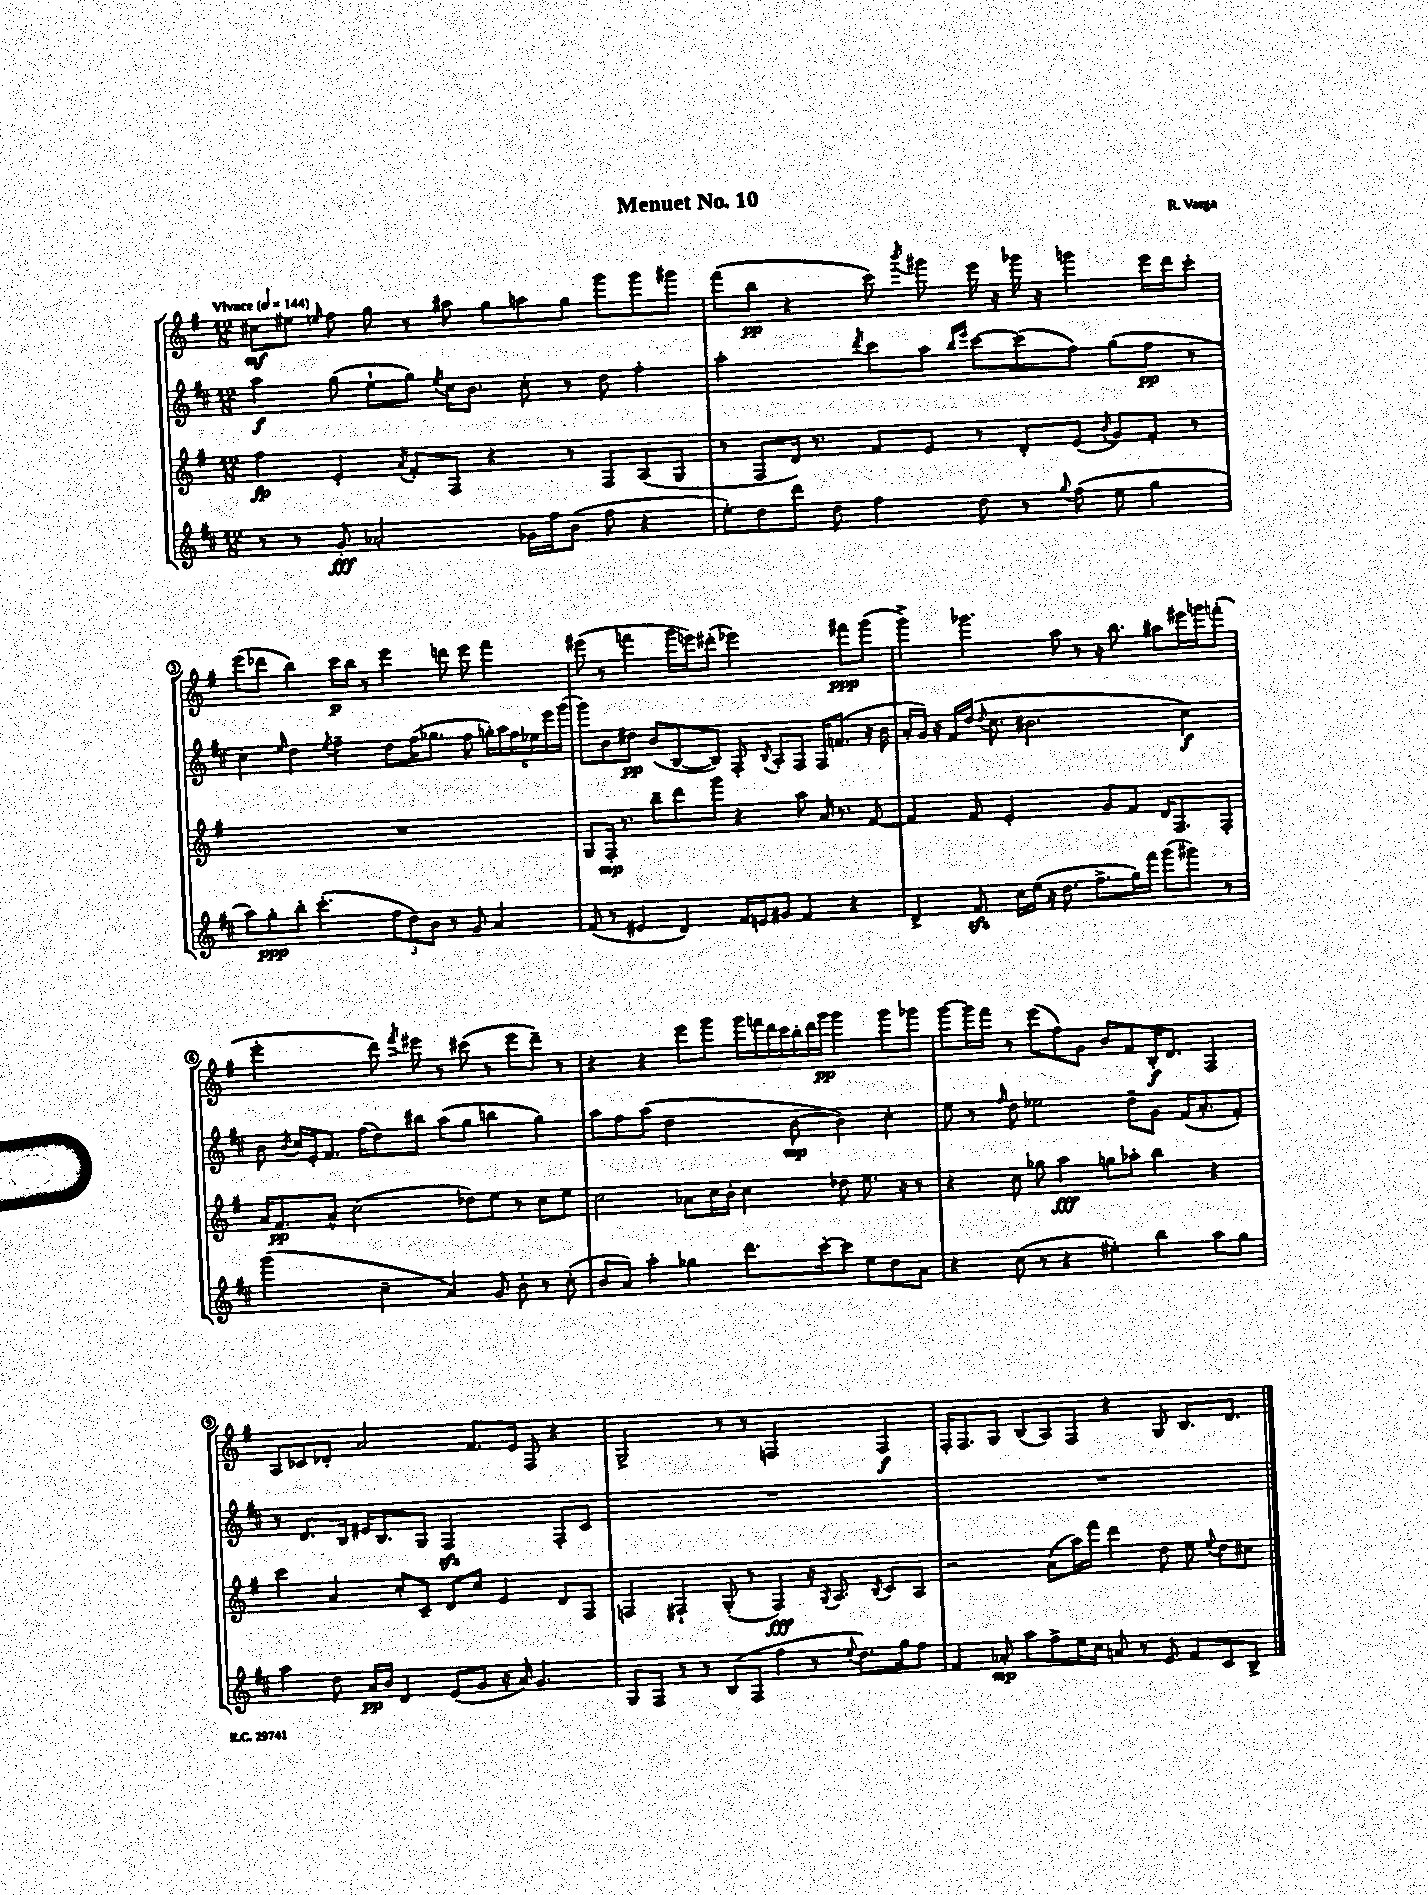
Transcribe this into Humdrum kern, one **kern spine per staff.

**kern	**kern	**kern	**kern
*staff4	*staff3	*staff2	*staff1
*clefG2	*clefG2	*clefG2	*clefG2
*k[f#c#]	*k[f#]	*k[f#c#]	*k[f#]
*M12/8	*M12/8	*M12/8	*M12/8
*MM144	*MM144	*MM144	*MM144
8r	4ff#\	4aa\	8cc#\L
8r	.	.	8ee#\J
.	.	.	16qqee/
8g'/	4e'/	(8gg\	8ff#\
2a-'/	.	8ee`\L	8gg\
.	8qa/	.	.
.	8f#'/L	8gg\J)	8r
.	.	8qee/	.
.	8F#/J	16cc#\LK	8aa#\
.	.	8.b\J	.
.	4r	.	8gg\L
16g-\LL	.	8cc#'\	8aa\
16ff#\J	.	.	.
(8b\J	8r	8r	8gg\J
8ff#\	8F#/L	8dd\	8ggg\L
4r	(8A/	4ff#'\	8ggg\
.	8G/J	.	8ggg#\J
=	=	=	=
8ee'\L)	8r	2aa'\	(8fff#\L
8dd\	8F#/L	.	8bb\J
8ddd\J	16d/Jk)	.	4r
.	8.r	.	.
8dd\	.	.	.
.	.	8qddd/	.
4ff#\	8f#/L	8ccc#\L	8ccc\)
.	.	.	8qbbb/
.	8e/J	8aa\J	8ggg#\
.	.	16qqbb/LL	.
.	.	16qqeee/JJ	.
8dd\	8r	[8ccc#\L	16eee\
.	.	.	16r
8r	8d'/L	(8ccc#\]	16ggg-\
.	.	.	16r
8qqgg/	.	.	.
(8ff#\	(8e/J	8ff#\J)	4ggg\
.	8qqb/	.	.
8ee\	8g/L)	(8gg\L	.
4gg\	8f#'/J	8ff#\J	16eee\LL
.	.	.	16ddd\J
.	8r	8r	8ccc'\J
=	=	=	=
8aa\L)	1.r	4cc#\)	(8eee\L
8gg'\	.	.	8ddd-\J
.	.	16qqee/	.
8bb'\J	.	4dd\	4bb\)
(4.ccc#'\	.	.	.
.	.	8qee/	.
.	.	4ff#~\	16ccc\LL
.	.	.	16bb\JJ
.	.	.	8r
12ff#\L	.	8dd\L	4eee\
12dd\)	.	.	.
.	.	(16ff#\K	.
12b\J	.	.	.
.	.	8.gg-\J	.
8r	.	.	8ddd\
8g/	.	8ff#\	8eee\
4a/	.	24gg'\LL)	4fff#\
.	.	24aa\	.
.	.	24ff#\	.
.	.	24ee-\	.
.	.	24eee\	.
.	.	(24ggg\JJ	.
=	=	=	=
(8f#/	8G/L	8ggg\L)	(8eee#\
8r	16F#'/Jk	8b\	8r
.	8.r	.	.
4e#/	.	8dd#\J	4fff\
.	8bb~\L	(8b/L	.
4d/)	8ddd\	[8B/	16ggg\LL
.	.	.	16eee\J)
.	8ggg\J	8B/]J)	(8ddd#'\J
16f#/LL	4r	8F#'/	2eee-\)
16e/J	.	.	.
.	.	8qB/	.
8g#/J	.	8A'/L	.
4f#/	8aa\	8F#/J	.
.	16a/	16F#/LK	.
.	8.r	(8.f/J	.
4r	.	.	8fff#\L
.	[8f#/	16r	(8ggg\J
.	.	16b\	.
=	=	=	=
4d^/	4f#/]	16a'/LL	4ggg^\)
.	.	16g/JJ)	.
.	.	16r	.
.	.	16f#/LL	.
8.f#/	8f#/	(16dd/JJ	4.ggg-\
.	.	8qqdd/	.
.	.	8.cc#\	.
.	2e'/	.	.
16cc#\LL	.	.	.
(16ee\JJ	.	2.b#\	.
16r	.	.	.
8.dd\	.	.	8aa\
.	.	.	8r
8.ff#^\L	.	.	.
.	8g/L	.	16r
.	.	.	8.bb\
16gg\L)	8f#/J	.	.
16fff#\JJ	.	.	.
(8ggg\L	16d/LK	.	8aa#\L
.	8.F#/	.	.
8ggg#\J)	.	4cc#\)	16eee#\L
.	.	.	16ggg\J
8r	8F#'/J	.	(8fff'\J
=	=	=	=
(2ggg\	16a/LK	8b\	2eee'\
.	8.f#/	.	.
.	.	8qb/	.
.	.	16cc#/LL	.
.	.	16e'/J	.
.	8a^^/J	8.f#/J	.
.	(2cc\	.	.
.	.	(16ff#\LK	.
4cc#~\	.	8dd\)	8ddd\)
.	.	.	8qfff#/
.	.	8bb#\J	8eee#\
4a/)	.	(8aa\L	8r
.	8dd-\L)	8gg\J	(8ccc#\
8g/	8ee\J	4bb\	8r
8b'\	8r	.	8eee#\L
8r	8cc\L	4gg\)	8ddd~\J)
(8cc#'\	8ee\J	.	8r
=	=	=	=
8b/L	2cc\	8aa\L	4r
8a/J)	.	8ff#\	.
4aa'\	.	(8aa\J	4r
.	.	2dd\	.
4gg-\	8a-\L	.	8eee\L
.	16cc\L	.	8ggg\J
.	16b'\JJ	.	.
8.ddd\L	4cc\	.	28ggg\LL
.	.	.	28fff\
.	.	.	28ddd\
.	.	.	28ccc\
.	.	[8b\	.
.	.	.	28bb'\
.	.	.	28ddd\
[16ccc#'\k	.	.	.
.	.	.	28ggg\JJ
8ccc#\]J	8dd-\	4b\])	4ggg\
8ee\L	8.ee\	.	.
8dd\	.	4cc#'\	8ggg\L
.	16r	.	.
8a\J	8r	.	8ggg-\J
=	=	=	=
4r	4r	8ee\	[8ggg\L
.	.	8r	16ggg\]L
.	.	.	16fff#\JJ
.	.	16qqff#/	.
(8cc#\	8cc\	8dd\	8r
8r	8gg-\	2ee-\	(8eee\L
4r	4aa\	.	8ff#\)
.	.	.	8g\J
4ee#'\)	8gg\L	.	8b/L
.	8aa-'\J	8dd~\L	8f#/
4bb\	4bb\	8g\J	16B'/K
.	.	.	8.d/J
.	.	(16f#/LK	.
.	.	8.a'/	.
8aa\L	4r	.	4F#/
8gg\J	.	8f#'/J)	.
=	=	=	=
4aa\	4ccc\	8r	8A/L
.	.	8.d/L	8c-/
8dd\	4a/	.	8d-'/J
.	.	16B/Jk	.
16a/LL	.	16e#/LK	2a/
16b/JJ	.	8.B/	.
4d/	8cc'/L	.	.
.	8c~/J	8G/J	.
(8e/L	8d/L	2F#/	.
8g/J	8cc/J	.	8.f#/L
16r	4e/	.	.
16a/)	.	.	16e/Jk
4.g/	.	.	8F#/
.	8d/L	8F#'/L	4r
.	8F#/J	8c#/J	.
=	=	=	=
8G/L	4F/	1.r	2G^/
8F#/J	.	.	.
8r	4F#`/	.	.
8r	.	.	.
(8B/L	(8G'/	.	8r
8F#/J	8r	.	8r
4ff#\	4F#/)	.	2F/
8r	16r	.	.
.	8qG/	.	.
.	8.A/	.	.
8qqee/	.	.	.
8.dd\L)	.	.	.
.	8qB/	.	.
.	8c/L	.	4F/
16gg\k	.	.	.
8ff#\J	8A/J	.	.
=	=	=	=
4f#/	2r	1.r	16F#'/LK
.	.	.	8.F#/
8a-'/	.	.	8G/J
8aa\L	.	.	(8B/L
8ff#^\	(8a\L	.	8A/)
16ee\L	16aa\L)	.	8F#/J
16cc#\JJ	16fff#\JJ	.	.
8a/	4ddd\	.	4r
8r	.	.	.
8e/	8dd\	.	8G/
8f#/L	8ee\	.	8.B/L
.	8qqee/	.	.
8c#/	8dd\L	.	.
.	.	.	8.d/J
8B^/J	8cc#\J	.	.
==	==	==	==
*-	*-	*-	*-
